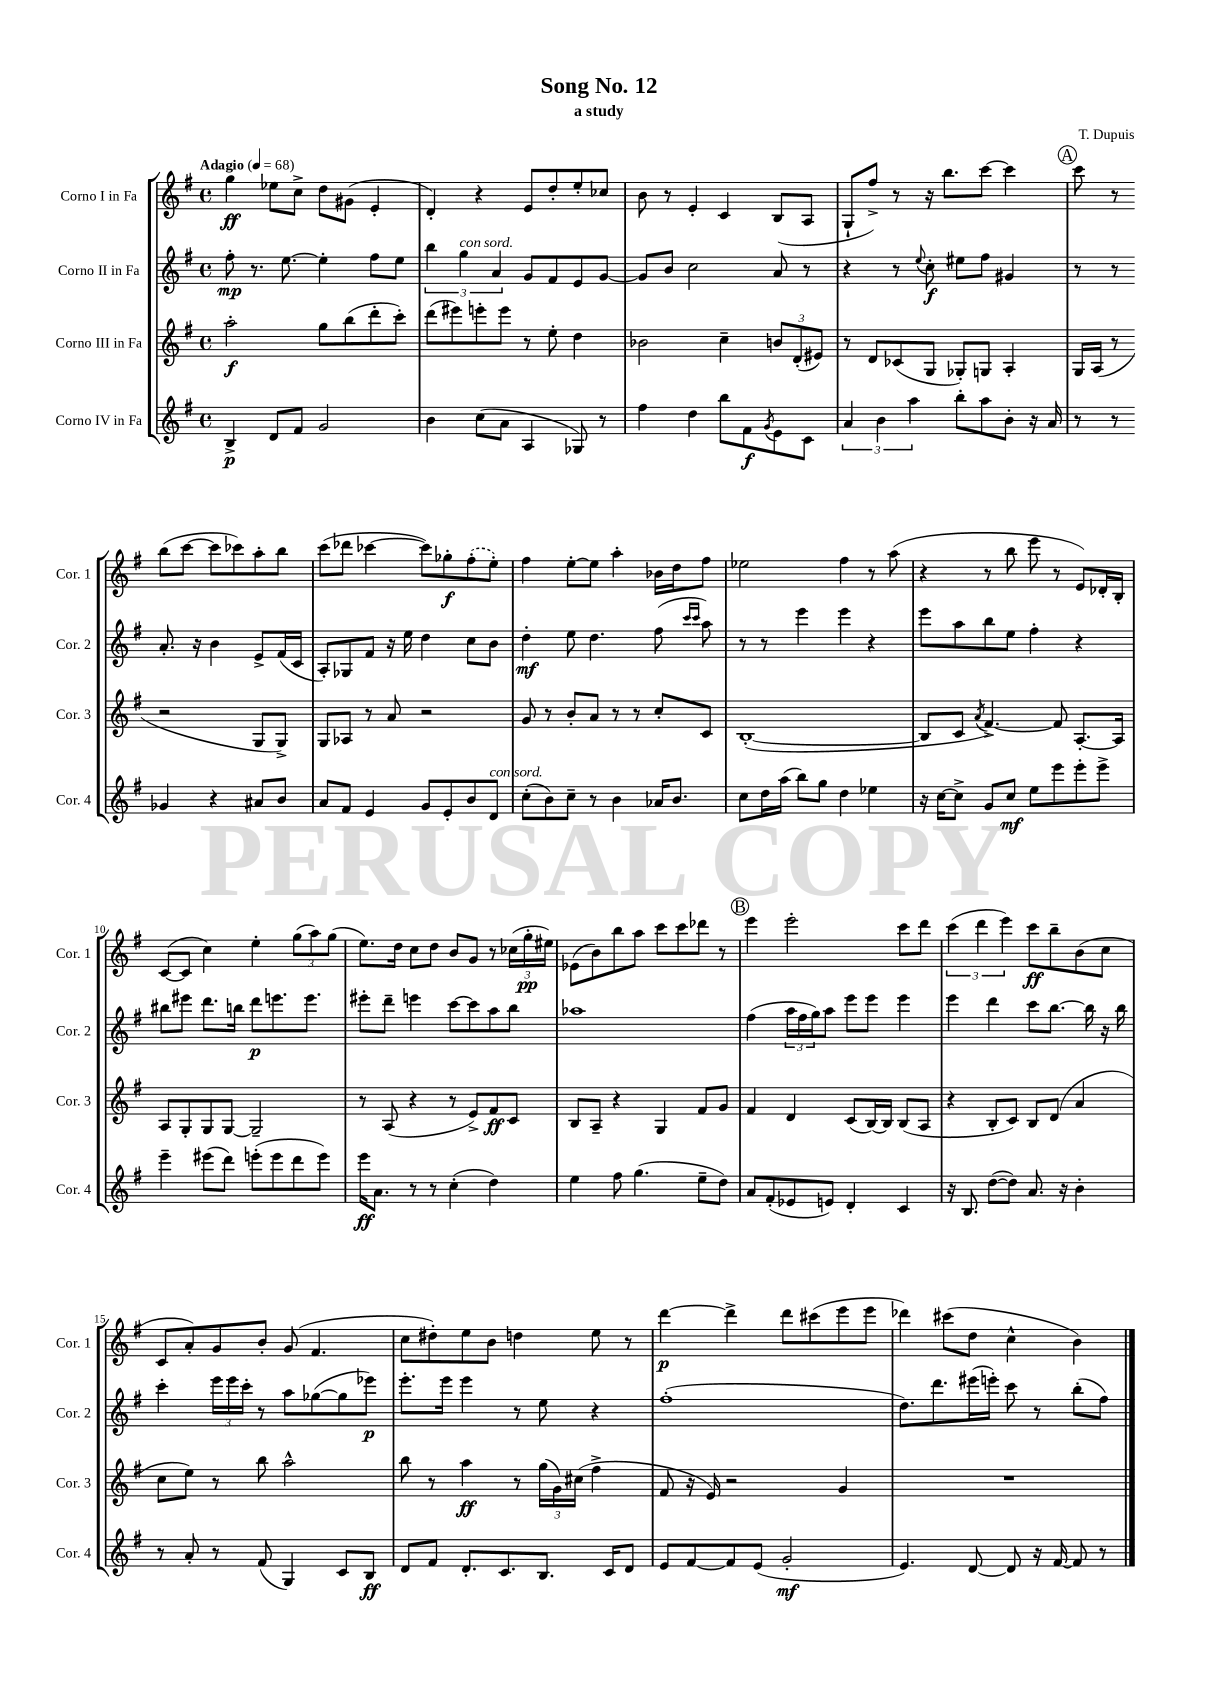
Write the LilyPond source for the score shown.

\header { title = "Song No. 12" composer = "T. Dupuis" subtitle = "a study" }
<<
\new StaffGroup <<
\new Staff = "s0" \with { instrumentName = "Corno I in Fa" shortInstrumentName = "Cor. 1" } {
    \clef treble \key g \major \defaultTimeSignature \time 4/4 \tempo "Adagio" 4 = 68
    g''4\ff ees''8 c''8-> d''8 gis'8( e'4-. |
    d'4-.) r4 e'8 d''8-. e''8-. ces''8 |
    b'8 r8 e'4-. c'4 b8( a8 |
    g8-! fis''8->) r8 r16 b''8. c'''8~ c'''4 |
    \mark \markup { \circle "A" } c'''8 r8 b''8( c'''8~ c'''8 ces'''8) a''8-. b''8 |
    c'''8( des'''8 ces'''4~ ces'''8) ges''8-.\f \once \slurDashed fis''8-.( e''8-.) |
    fis''4 e''8~-. e''8 a''4-. bes'16 d''16 fis''8 |
    ees''2 fis''4 r8 a''8( |
    r4 r8 b''8 e'''8 r8 e'8) des'16-. b16-. |
    c'8~( c'8 c''4) e''4-. \tuplet 3/2 { g''8( a''8) g''8( } |
    e''8.) d''16 c''8 d''8 b'8 g'8 r8 \tuplet 3/2 { ces''16( g''16-.\pp eis''16) } |
    ees'8( b'8) b''8 a''8 c'''8 c'''8 des'''8 r8 |
    \mark \markup { \circle "B" } e'''4 e'''2-. c'''8 d'''8 |
    \tuplet 3/2 { c'''4( d'''4 e'''4) } c'''8\ff b''8-- b'8( c''8 |
    c'8 a'8-.) g'8 b'8-. g'8( fis'4. |
    c''8 dis''8-.) e''8 b'8 d''4 e''8 r8 |
    d'''4~\p d'''4-> d'''8 cis'''8( e'''8 e'''8 |
    des'''4) cis'''8( d''8 c''4-^ b'4) \bar "|." |
}
\new Staff = "s1" \with { instrumentName = "Corno II in Fa" shortInstrumentName = "Cor. 2" } {
    \clef treble \key g \major \defaultTimeSignature \time 4/4
    fis''8-.\mp r8. e''8.~ e''4-. fis''8 e''8 |
    \tuplet 3/2 { b''4 g''4^\markup { \italic "con sord." } a'4 } g'8 fis'8 e'8 g'8~ |
    g'8 b'8 c''2 a'8 r8 |
    r4 r8 \appoggiatura { e''8 } c''8-.\f eis''8 fis''8 gis'4 |
    \mark \markup { \circle "A" } r8 r8 a'8.-. r16 b'4 e'8-> fis'16( c'16 |
    a8-.) ges8 fis'8 r16 e''16 d''4 c''8 b'8 |
    d''4-.\mf e''8 d''4. fis''8( \grace { c'''16 c'''16 } a''8) |
    r8 r8 e'''4 e'''4 r4 |
    e'''8 a''8 b''8 e''8 fis''4-. r4 |
    bis''8 eis'''8 d'''8. b''16 d'''8\p e'''8. e'''8. |
    eis'''8-. d'''8-- e'''4 c'''8~ c'''8 a''8 b''8 |
    aes''1 |
    \mark \markup { \circle "B" } fis''4( \tuplet 3/2 { a''16 fis''16 g''16) } a''8 e'''8 e'''8 e'''4 |
    e'''4 d'''4 c'''8 b''8.~ b''16 r16 b''16 |
    c'''4-. \tuplet 3/2 { e'''16 e'''16 c'''16-. } r8 a''8 ges''8~( ges''8 ees'''8\p) |
    e'''8.-. e'''16 e'''4 r8 e''8 r4 |
    fis''1-.( |
    d''8.) d'''8. eis'''16( e'''16-.) c'''8 r8 b''8-.( fis''8) \bar "|." |
}
\new Staff = "s2" \with { instrumentName = "Corno III in Fa" shortInstrumentName = "Cor. 3" } {
    \clef treble \key g \major \defaultTimeSignature \time 4/4
    a''2-.\f g''8 b''8( d'''8-. c'''8-.) |
    d'''8( eis'''8) e'''8-. e'''8 r8 e''8-. d''4 |
    bes'2 c''4-- \tuplet 3/2 { b'8 d'8-.( eis'8) } |
    r8 d'8 ces'8( g8 ges8-.) g8 a4-. |
    \mark \markup { \circle "A" } g16 a16( r8 r2 g8 g8->) |
    g8 aes8 r8 a'8 r2 |
    g'8 r8 b'8-. a'8 r8 r8 c''8-. c'8 |
    b1~-.( |
    b8 c'8 \acciaccatura { a'8 } fis'4.~->) fis'8 a8.~-. a16 |
    a8 g8-. g8 g8~ g2-- |
    r8 a8( r4 r8 e'8->) fis'8\ff c'8 |
    b8 a8-- r4 g4 fis'8 g'8 |
    \mark \markup { \circle "B" } fis'4 d'4 c'8( b16~) b16 b8( a8 |
    r4 b8-. c'8) b8 d'8( a'4 |
    c''8 e''8) r8 b''8 a''2-^ |
    b''8 r8 a''4\ff r8 \tuplet 3/2 { g''16( g'16) cis''16( } fis''4-> |
    fis'8 r16 e'16) r2 g'4 |
    R1 \bar "|." |
}
\new Staff = "s3" \with { instrumentName = "Corno IV in Fa" shortInstrumentName = "Cor. 4" } {
    \clef treble \key g \major \defaultTimeSignature \time 4/4
    b4->\p d'8 fis'8 g'2 |
    b'4 c''8( a'8 a4 ges8) r8 |
    fis''4 d''4 b''8 fis'8\f \acciaccatura { g'8 } e'8 c'8 |
    \tuplet 3/2 { a'4 b'4 a''4 } b''8-. a''8 b'8-. r16 a'16 |
    \mark \markup { \circle "A" } r8 r8 ges'4 r4 ais'8 b'8 |
    a'8 fis'8 e'4 g'8 e'8-. b'8 d'8^\markup { \italic "con sord." } |
    c''8-.( b'8) c''8-- r8 b'4 aes'16 b'8. |
    c''8 d''16 a''16( b''8) g''8 d''4 ees''4 |
    r16 c''16~ c''8-> g'8 c''8\mf e''8 e'''8 e'''8-. e'''8-> |
    e'''4-- eis'''8( d'''8) e'''8-.( e'''8 d'''8 e'''8) |
    e'''16\ff a'8. r8 r8 c''4-.( d''4) |
    e''4 fis''8 g''4.( e''8-- d''8) |
    \mark \markup { \circle "B" } a'8 fis'8-.( ees'8 e'8) d'4-. c'4 |
    r16 b8. d''8~( d''8) a'8. r16 b'4-. |
    r8 a'8-. r8 fis'8( g4) c'8 b8\ff |
    d'8 fis'8 d'8.-. c'8. b8. c'16 d'8 |
    e'8 fis'8~ fis'8 e'8( g'2-.\mf |
    e'4.) d'8~ d'8 r16 fis'16~ fis'8 r8 \bar "|." |
}
>>
>>
